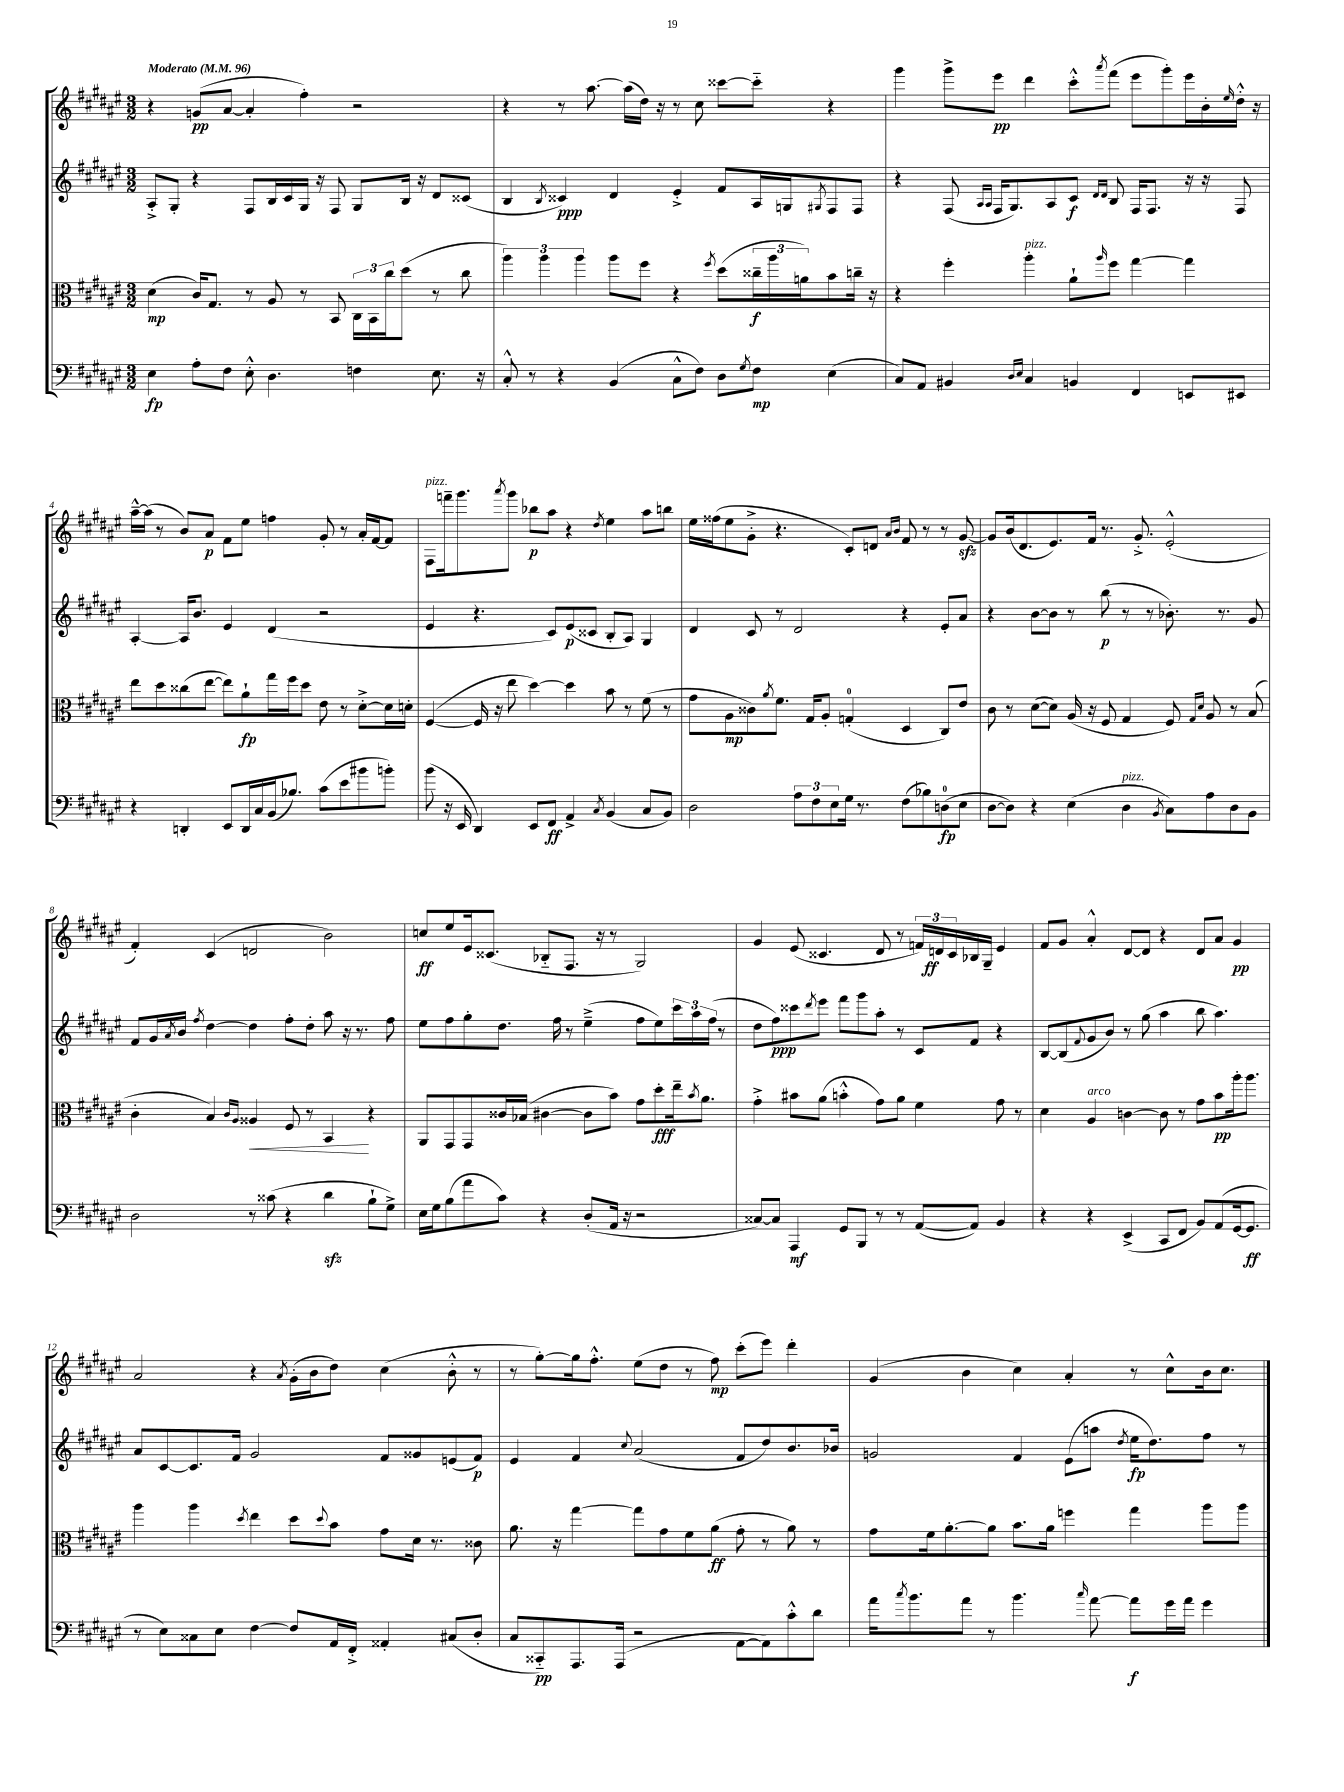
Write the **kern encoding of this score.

**kern	**dynam	**kern	**dynam	**kern	**dynam	**kern	**dynam
*part4	*part4	*part3	*part3	*part2	*part2	*part1	*part1
*staff4	*staff4	*staff3	*staff3	*staff2	*staff2	*staff1	*staff1
*clefF4	*	*clefC3	*	*clefG2	*	*clefG2	*
*k[f#c#g#d#a#e#]	*	*k[f#c#g#d#a#e#]	*	*k[f#c#g#d#a#e#]	*	*k[f#c#g#d#a#e#]	*
*M3/2	*	*M3/2	*	*M3/2	*	*M3/2	*
*MM96	*	*MM96	*	*MM96	*	*MM96	*
=1	=1	=1	=1	=1	=1	=1	=1
!	!	!	!	!	!	!LO:TX:a:B:t=Moderato	!
4E#\	fp	(4d#\	mp	8A#'^/L	.	4r	.
.	.	.	.	8G#'/J	.	.	.
8A#'\L	.	16c#/KL)	.	4r	.	(8gn/L	pp
.	.	8.G#/J	.	.	.	.	.
8F#\J	.	.	.	.	.	[8a#/J	.
8E#'^^\	.	8r	.	8F#/L	.	4a#'/]	.
4.D#\	.	8A#/	.	16B/L	.	.	.
.	.	.	.	16c#/	.	.	.
.	.	8r	.	16G#/JJ	.	4ff#'\)	.
.	.	.	.	16r	.	.	.
.	.	8BB/	.	8F#/	.	.	.
4Fn\	.	24C#\LL	.	8G#/L	.	2r	.
.	.	24BB\	.	.	.	.	.
.	.	24cc#\J	.	.	.	.	.
.	.	(8dd#\J	.	16B/Jk	.	.	.
.	.	.	.	16r	.	.	.
8.E#\	.	8r	.	8d#/L	.	.	.
.	.	8cc#\	.	(8c##X/J	.	.	.
16r	.	.	.	.	.	.	.
=2	=2	=2	=2	=2	=2	=2	=2
8C#'^^/	.	6aa#\)	.	4B/	.	4r	.
8r	.	.	.	.	.	.	.
.	.	6aa#\	.	.	.	.	.
.	.	.	.	8qB/	.	.	.
4r	.	.	.	4c##X/)	ppp	8r	.
.	.	6aa#\	.	.	.	.	.
.	.	.	.	.	.	[8.aa#\	.
(4BB/	.	8aa#\L	.	4d#/	.	.	.
.	.	.	.	.	.	(16aa#\LL]	.
.	.	8ff#\J	.	.	.	16dd#\JJ)	.
.	.	.	.	.	.	16r	.
8C#^^\L	.	4r	.	4e#'^/	.	8r	.
8F#\J)	.	.	.	.	.	8cc#\	.
.	.	8qff#/	.	.	.	.	.
8D#\L	.	(8dd#\L	.	8f#/L	.	[8ccc##X\L	.
8qG#/	.	.	.	.	.	.	.
8F#\J	mp	24cc##X~\L	f	16A#/L	.	8ccc##\J]	.
.	.	24aa#\	.	.	.	.	.
.	.	.	.	16Gn/J	.	.	.
.	.	24an\J)	.	.	.	.	.
.	.	.	.	8qG#X/	.	.	.
(4E#\	.	8b\	.	8F#/	.	4r	.
.	.	16ccn~\Jk	.	8F#/J	.	.	.
.	.	16r	.	.	.	.	.
=3	=3	=3	=3	=3	=3	=3	=3
8C#/L)	.	4r	.	4r	.	4ggg#\	.
8AA#/J	.	.	.	.	.	.	.
4BB#X/	.	4ff#'\	.	(8F#/	.	8ggg#^\L	.
.	.	.	.	16qqA#/LL	.	.	.
.	.	.	.	16qqA#/JJ	.	.	.
.	.	.	.	16F#/KL	.	8eee#\J	pp
.	.	.	.	8.G#/)	.	.	.
16qqD#/LL	.	.	.	.	.	.	.
16qqE#/JJ	.	.	.	.	.	.	.
!	!	!LO:TX:a:i:t=pizz.	!	!	!	!	!
4C#/	.	4aa#'\	.	.	.	4ddd#\	.
.	.	.	.	8A#/	.	.	.
4BBn/	.	8a#`\L	.	8c#/J	f	8ccc#'^^\L	.
.	.	.	.	16qqd#/LL	.	.	.
.	.	16qqaa#/	.	16qqd#/JJ	.	8qaaa#/	.
.	.	8ff#\J	.	8B/	.	(8fff#\J	.
4FF#/	.	[4gg#\	.	16F#/KL	.	8eee#\L	.
.	.	.	.	8.F#/J	.	.	.
.	.	.	.	.	.	8ggg#'\)	.
8EEn/L	.	4gg#\]	.	16r	.	16eee#\L	.
.	.	.	.	16r	.	16b'\	.
.	.	.	.	.	.	16qqee#/	.
8EE#X/J	.	.	.	8F#/	.	16dd#'^^\JJ	.
.	.	.	.	.	.	16r	.
!!LO:LB:g=z
=4	=4	=4	=4	=4	=4	=4	=4
4r	.	8ee#\L	.	[4A#'/	.	[16aa#~^^\LL	.
.	.	.	.	.	.	(16aa#\JJ]	.
.	.	8dd#\	.	.	.	8r	.
4DDn'/	.	(8cc##X\	.	16A#/KL]	.	8b/L)	.
.	.	.	.	8.b/J	.	.	.
.	.	[8ee#\J	.	.	.	8a#/J	p
8EE#/L	.	8ee#\L])	.	4e#/	.	8f#\L	.
16DD/L	.	8a#`\	fp	.	.	8ee#\J	.
16C#/	.	.	.	.	.	.	.
(16BB/J	.	16gg#\L	.	(4d#/	.	4ffn\	.
8.B-X/J)	.	16ff#\J	.	.	.	.	.
.	.	8dd#\J	.	.	.	.	.
(8c#\L	.	8e#\	.	2r	.	8g#'/	.
8e#\	.	8r	.	.	.	8r	.
8b#X\	.	[8d#'^\L	.	.	.	16a#'/LL	.
.	.	.	.	.	.	[16f#/J	.
8bn'\J)	.	16d#\L]	.	.	.	8f#/J]	.
.	.	16dn'\JJ	.	.	.	.	.
=5	=5	=5	=5	=5	=5	=5	=5
!	!	!	!	!	!	!LO:TX:a:i:t=pizz.	!
(8b\	.	([4F#/	.	4e#/	.	8F#\L	.
16r	.	.	.	.	.	16fffn~\k	.
16EE#/	.	.	.	.	.	8.ggg#\	.
4DD#/)	.	16F#/]	.	4.r	.	.	.
.	.	16r	.	.	.	.	.
.	.	.	.	.	.	8qaaa#/	.
.	.	8ee#\	.	.	.	8ggg#\J	.
8EE#/L	.	[4dd#\)	.	.	.	8bb-X\L	p
8FF#/J	ff	.	.	8c#/L)	.	8aa#\J	.
4AA#^/	.	4dd#\]	.	(8e#/	p	4r	.
.	.	.	.	8c##X/J	.	.	.
8qC#/	.	.	.	.	.	8qdd#/	.
(4BB/	.	8b\	.	8B'/L	.	4ee#\	.
.	.	8r	.	8A#/J)	.	.	.
8C#/L	.	(8f#\	.	4G#/	.	8aa#\L	.
8BB/J)	.	8r	.	.	.	8bbn\J	.
=6	=6	=6	=6	=6	=6	=6	=6
2D#\	.	8g#\L	.	4d#/	.	16ee#\LL	.
.	.	.	.	.	.	(16ff##X\J	.
.	.	8A#\	mp	.	.	8ee#\	.
.	.	8c##X\)	.	8c#/	.	8g#'^\J	.
.	.	8qa#/	.	.	.	.	.
.	.	8.f#\J	.	8r	.	4.r	.
12A#\L	.	.	.	2d#/	.	.	.
.	.	16G#/KL	.	.	.	.	.
12F#\	.	.	.	.	.	.	.
.	.	8A#'/J	.	.	.	.	.
12E#\	.	.	.	.	.	.	.
16G#\Jk	.	(4Gn'/	.	.	.	8c#'/L)	.
8.r	.	.	.	.	.	.	.
.	.	.	.	.	.	8dn/J	.
.	.	.	.	.	.	16qqa#/LL	.
.	.	.	.	.	.	16qqb/JJ	.
(8F#\L	.	4D#/	.	4r	.	8f#/	.
8B-X\)	.	.	.	.	.	8r	.
(8Dn\	fp	8C#/L)	.	8e#'/L	.	8r	.
8E#\J	.	8e#/J	.	8a#/J	.	[8g#zz/	.
=7	=7	=7	=7	=7	=7	=7	=7
[8D#\L	.	8c#\	.	4r	.	8g#/L]	.
8D#\J])	.	8r	.	.	.	(16b/k	.
.	.	.	.	.	.	8.d#/	.
4r	.	([8d#\L	.	[8b\L	.	.	.
.	.	8d#\J])	.	8b\J]	.	8.e#/)	.
(4E#\	.	(16A#/	.	8r	.	.	.
.	.	16r	.	.	.	16f#/Jk	.
.	.	8F#/	.	(8bb\	p	8.r	.
!LO:TX:a:i:t=pizz.	!	!	!	!	!	!	!
4D#\	.	4G#/	.	8r	.	.	.
.	.	.	.	.	.	8.g#'^/	.
.	.	.	.	8r	.	.	.
8qBB/	.	.	.	.	.	.	.
8C#\L)	.	8F#/)	.	8.b-X'\)	.	(2e#'^^/	.
.	.	16qqG#/LL	.	.	.	.	.
.	.	16qqd#/JJ	.	.	.	.	.
8A#\	.	8A#/	.	.	.	.	.
.	.	.	.	8.r	.	.	.
8D#\	.	8r	.	.	.	.	.
8BB\J	.	(8B/	.	8g#/	.	.	.
!!LO:LB:g=z
=8	=8	=8	=8	=8	=8	=8	=8
2D#\	.	4c#'\	.	8f#/L	.	4f#'/)	.
.	.	.	.	16g#/L	.	.	.
.	.	.	.	8qa#/	.	.	.
.	.	.	.	16b/JJ	.	.	.
.	.	.	.	8qff#/	.	.	.
.	.	4B/)	.	[4dd#\	.	(4c#/	.
.	.	16qqc#/LL	.	.	.	.	.
.	.	16qqA#/JJ	.	.	.	.	.
!	!	!	!LO:HP:b	!	!	!	!
8r	.	4A##X/	<	4dd#\]	.	2dn/	.
(8c##X\	.	.	.	.	.	.	.
4r	.	8F#/	.	8ff#'\L	.	.	.
.	.	8r	.	8dd#'\J	.	.	.
4d#zz\	.	4BB/	.	8aa#\	.	2b\)	.
.	.	.	.	16r	.	.	.
.	.	.	.	8.r	.	.	.
8B`\L	.	4r	[	.	.	.	.
8G#^\J)	.	.	.	8ff#\	.	.	.
=9	=9	=9	=9	=9	=9	=9	=9
16E#\LL	.	8AA#/L	.	8ee#\L	.	8ccn/L	ff
16G#\J	.	.	.	.	.	.	.
(8B\	.	8GG#/	.	8ff#\	.	8ee#/	.
8a#\	.	8GG#/	.	8gg#'\	.	16e#/k	.
.	.	.	.	.	.	(8.c##X/J	.
8c#\J)	.	16c##X/L	.	8.dd#\J	.	.	.
.	.	(16B-X/JJ	.	.	.	.	.
4r	.	[4c#X\	.	.	.	8B-X/L	.
.	.	.	.	16ff#\	.	.	.
.	.	.	.	8r	.	8.F#/J	.
(8D#'/L	.	8c#\L]	.	(4ee#~^\	.	.	.
.	.	.	.	.	.	16r	.
16AA#/Jk	.	8b\J)	.	.	.	8r	.
16r	.	.	.	.	.	.	.
2r	.	8g#\L	.	8ff#\L	.	2G#/)	.
.	.	8dd#'\	fff	8ee#\)	.	.	.
.	.	16ee#~\k	.	24ccc#\L	.	.	.
.	.	.	.	24aa#\	.	.	.
.	.	8qb/	.	.	.	.	.
.	.	8.a#\J	.	.	.	.	.
.	.	.	.	(24ff#\JJ	.	.	.
.	.	.	.	8r	.	.	.
=10	=10	=10	=10	=10	=10	=10	=10
[8C##X/L)	.	4g#'^\	.	8dd#\L	.	4g#/	.
8C##/J]	.	.	.	8ff#\)	ppp	.	.
4AAA#/	mf	8b#X\L	.	8ccc##X\	.	(8e#/	.
.	.	.	.	8qddd#/	.	.	.
.	.	(8a#\J	.	8eee#\J	.	4.c##X/	.
8GG#/L	.	4bn'^^\	.	8fff#\L	.	.	.
8BBB/J	.	.	.	8ggg#\	.	.	.
8r	.	8g#\L)	.	8aa#'\J	.	8d#/	.
8r	.	8a#\J	.	8r	.	8r	.
([8AA#/L	.	4f#\	.	8c#/L	.	24fn/LL)	.
.	.	.	.	.	.	24dn/	ff
.	.	.	.	.	.	24c##/	.
8AA#/J])	.	.	.	8f#/J	.	16B-X/	.
.	.	.	.	.	.	16G#~/JJ	.
4BB/	.	8g#\	.	4r	.	4e#/	.
.	.	8r	.	.	.	.	.
=11	=11	=11	=11	=11	=11	=11	=11
4r	.	4d#\	.	[8B/L	.	8f#/L	.
.	.	.	.	(8B/]	.	8g#/J	.
.	.	.	.	8qqf#/	.	.	.
!	!	!LO:TX:a:i:t=arco	!	!	!	!	!
4r	.	4A#/	.	8g#/	.	4a#'^^/	.
.	.	.	.	8b/J)	.	.	.
(4EE#^/	.	[4cn\	.	8r	.	[8d#/L	.
.	.	.	.	(8gg#\	.	8d#/J]	.
8CC#/L	.	8c\]	.	4aa#\	.	4r	.
8FF#/J	.	8r	.	.	.	.	.
8BB/L)	.	8g#\L	.	8bb\	.	8d#/L	.
(8AA#/	.	8b\	pp	4.aa#\)	.	8a#/J	.
[16GG#/k	.	16aa#'\k	.	.	.	4g#/	pp
8.GG#/J]	ff	8.aa#\J	.	.	.	.	.
!!LO:LB:g=z
=12	=12	=12	=12	=12	=12	=12	=12
8r	.	4aa#\	.	8a#/L	.	2a#/	.
8E#\L)	.	.	.	[8c#/	.	.	.
8C##X\	.	4aa#\	.	8.c#/]	.	.	.
8E#\J	.	.	.	.	.	.	.
.	.	.	.	16f#/Jk	.	.	.
.	.	8qdd#/	.	.	.	.	.
[4F#\	.	4ee#\	.	2g#/	.	4r	.
.	.	.	.	.	.	8qa#/	.
8F#/L]	.	8dd#\L	.	.	.	(16g#'\LL	.
.	.	.	.	.	.	16b\J	.
.	.	8qqdd#/	.	.	.	.	.
16AA#/L	.	8b\J	.	.	.	8dd#\J)	.
16FF#'^/JJ	.	.	.	.	.	.	.
4AA##X'/	.	8g#\L	.	8f#/L	.	(4cc#\	.
.	.	16d#\Jk	.	8g##X/	.	.	.
.	.	8.r	.	.	.	.	.
(8C#X/L	.	.	.	(8en/	.	8b'^^\	.
8D#'/J	.	8c##X\	.	8f#/J)	p	8r	.
=13	=13	=13	=13	=13	=13	=13	=13
8C#/L	.	8.a#\	.	4e#/	.	8r	.
8CC##X/)	pp	.	.	.	.	[8gg#'\L)	.
.	.	16r	.	.	.	.	.
8.AAA#/	.	[4gg#\	.	4f#/	.	16gg#\k]	.
.	.	.	.	.	.	8.ff#'^^\J	.
(16AAA#/Jk	.	.	.	.	.	.	.
.	.	.	.	8qqcc#/	.	.	.
2r	.	8gg#\L]	.	(2a#/	.	(8ee#\L	.
.	.	8g#\	.	.	.	8dd#\J	.
.	.	8f#\	.	.	.	8r	.
.	.	(8a#\J	ff	.	.	8ff#\)	mp
[8AA#\L	.	8g#'\	.	8f#/L	.	(8ccc#'\L	.
8AA#\])	.	8r	.	8dd#/)	.	8eee#\J)	.
8c#'^^\	.	8a#\)	.	8.b/	.	4ddd#'\	.
8d#\J	.	8r	.	.	.	.	.
.	.	.	.	16b-X/Jk	.	.	.
=14	=14	=14	=14	=14	=14	=14	=14
16a#\KL	.	8g#\L	.	2gn/	.	(4g#/	.
8qcc#/	.	.	.	.	.	.	.
8.b\	.	.	.	.	.	.	.
.	.	16f#\k	.	.	.	.	.
.	.	[8.a#'\	.	.	.	.	.
8a#\J	.	.	.	.	.	4b\	.
8r	.	8a#\J]	.	.	.	.	.
4.b\	.	8.b\L	.	4f#/	.	4cc#\)	.
.	.	16a#\Jk	.	.	.	.	.
.	.	4ffn\	.	(8e#\L	.	4a#'/	.
16qqcc#/	.	.	.	.	.	.	.
[8a#\	.	.	.	8aan\J	.	.	.
.	.	.	.	8qdd#/	.	.	.
8a#\L]	f	4gg#\	.	16ee#\KL	fp	8r	.
.	.	.	.	8.dd#\)	.	.	.
16g#\L	.	.	.	.	.	8cc#^^\L	.
16a#\JJ	.	.	.	.	.	.	.
4g#\	.	8aa#\L	.	8ff#\J	.	16b\k	.
.	.	.	.	.	.	8.cc#\J	.
.	.	8aa#\J	.	8r	.	.	.
==	==	==	==	==	==	==	==
*-	*-	*-	*-	*-	*-	*-	*-
